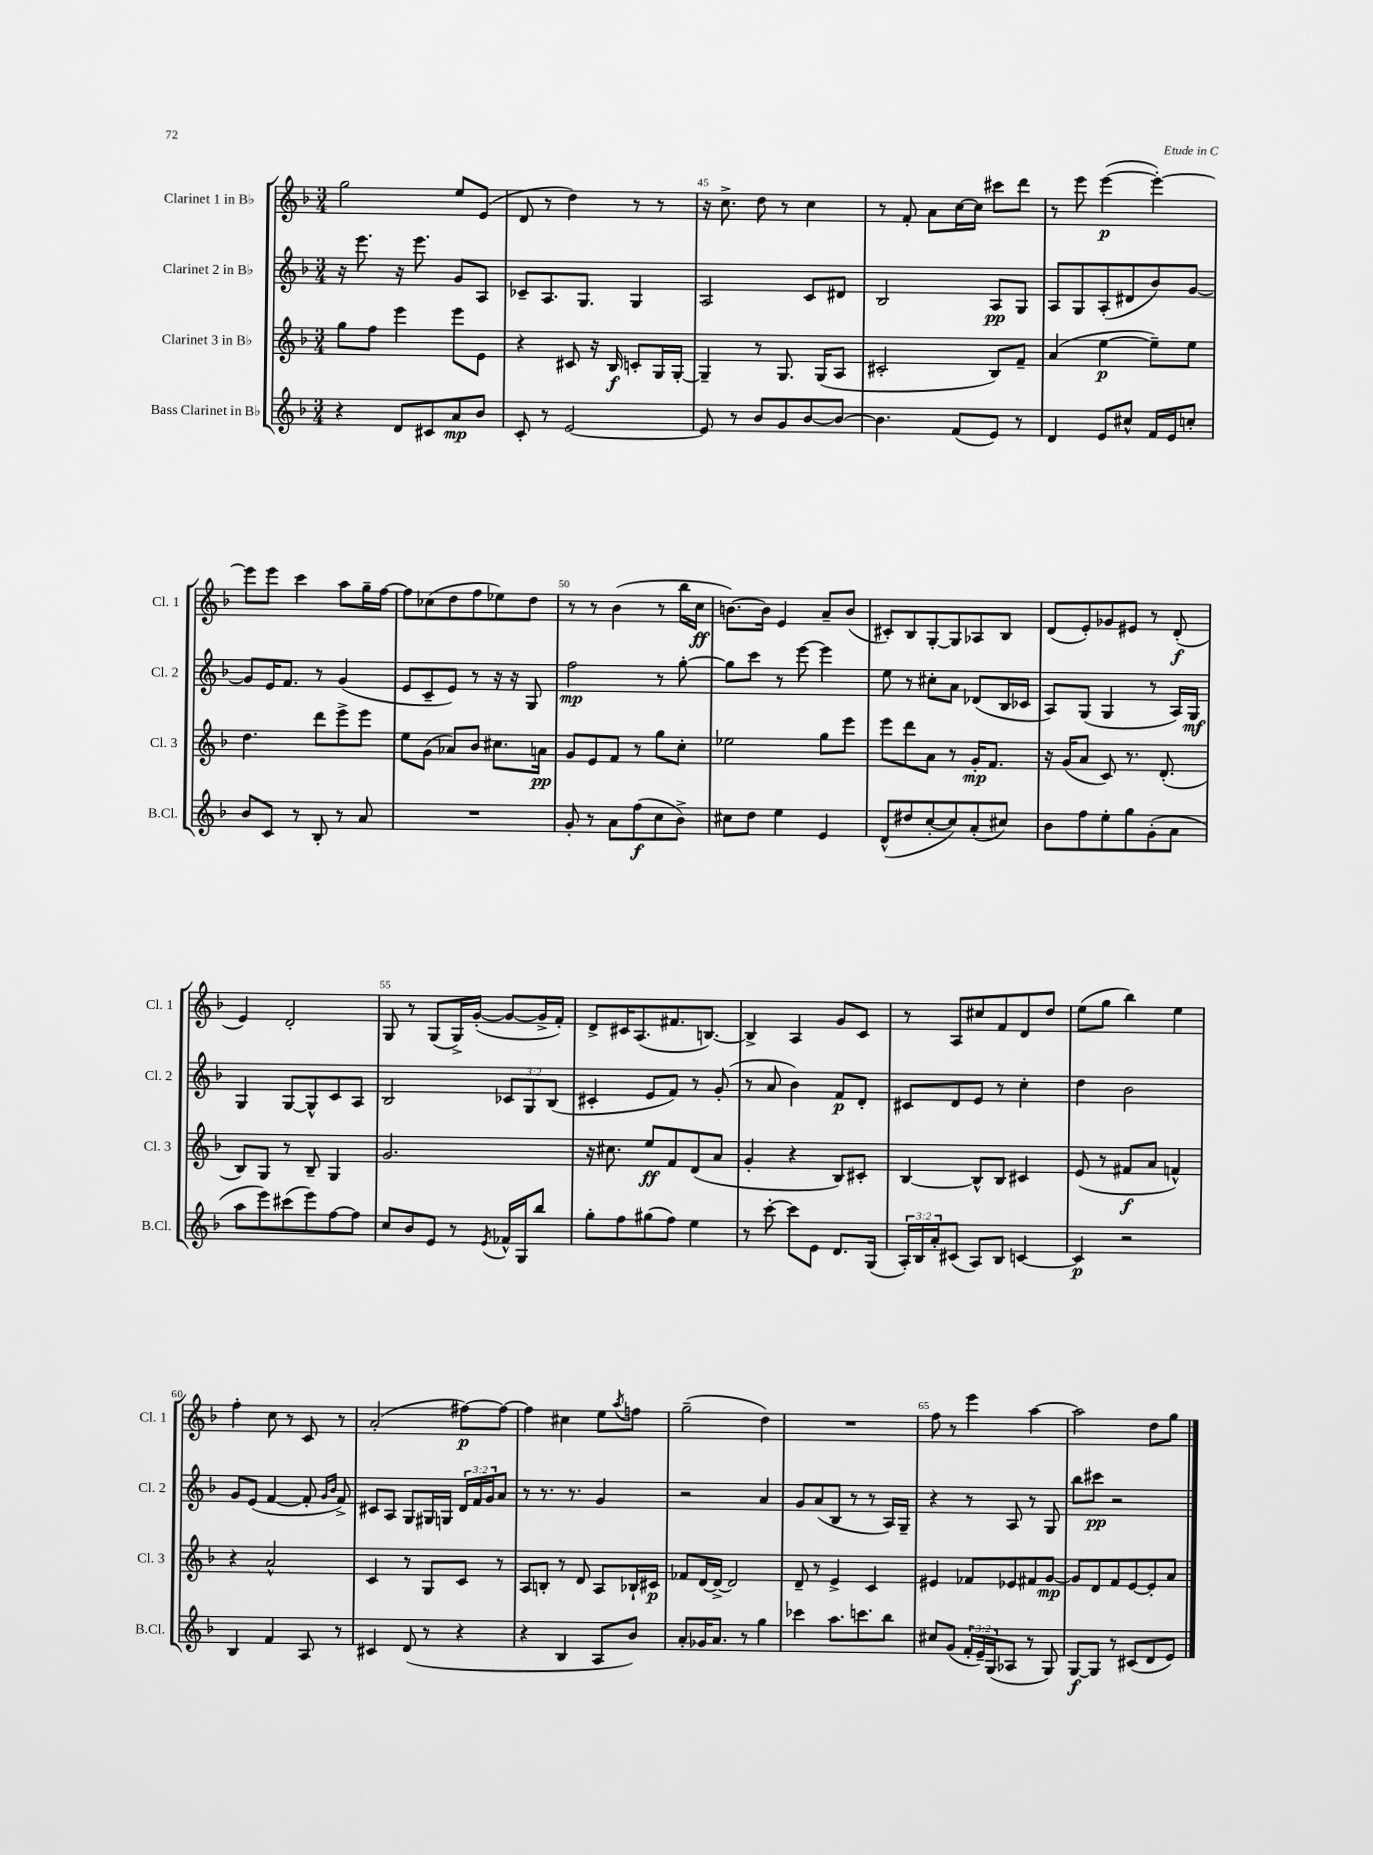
<<
\new StaffGroup <<
\new Staff = "s0" \with { instrumentName = "Clarinet 1 in Bb" shortInstrumentName = "Cl. 1" } {
    \clef treble \key f \major \numericTimeSignature \time 3/4
    g''2 e''8 e'8( |
    d'8 r8 d''4) r8 r8 |
    r16 c''8.-> d''8 r8 c''4 |
    r8 f'8-. a'8 c''16~ c''16 cis'''8 d'''8 |
    r8 e'''8 e'''4~\p( e'''4~-.) |
    e'''8 e'''8 c'''4 a''8 g''16-- f''16~ |
    f''8 ces''8( d''8 f''8 ees''8) d''8 |
    r8 r8 bes'4( r8 bes''16 c''16\ff |
    b'8.~) b'16 e'4 a'8-- b'8( |
    cis'8-.) bes8 g8~-. g8 aes8 bes8 |
    d'8( e'8-.) ges'8 eis'8 r8 d'8-.\f( |
    e'4) d'2-. |
    g8 r8 g8( g16->) g'16~-.( g'8~ g'16-> f'16-.) |
    d'8-> cis'16 a8.( fis'8. b8.~) |
    b4-> a4 g'8 c'8 |
    r8 a8 cis''8 f'8 d'8 d''8 |
    e''8( g''8 bes''4) e''4 |
    f''4-. c''8 r8 c'8 r8 |
    a'2-.( fis''8~\p) fis''8~ |
    fis''4 cis''4 e''8 \acciaccatura { a''8 } f''8 |
    g''2--( d''4) |
    R2. |
    f''8 r8 e'''4 a''4~ |
    a''2 d''8 g''8 \bar "|." |
}
\new Staff = "s1" \with { instrumentName = "Clarinet 2 in Bb" shortInstrumentName = "Cl. 2" } {
    \clef treble \key f \major \numericTimeSignature \time 3/4 \override Staff.TupletNumber.text = #tuplet-number::calc-fraction-text
    r16 e'''8. r16 e'''8. g'8 a8 |
    ces'8-- a8. g8. g4 |
    a2 c'8 dis'8 |
    bes2 a8\pp g8 |
    a8 g8 a8-.( dis'8 bes'8) g'8~ |
    g'8 e'16 f'8. r8 g'4( |
    e'8 c'8-- e'8) r8 r16 r16 g8 |
    f''2\mp r8 g''8~-. |
    g''8 c'''8 r8 e'''8~ e'''4 |
    e''8 r8 cis''8-. a'8 des'8( bes16 ces'16 |
    a8) g8( g4 r8 a16) g16\mf |
    g4 g8~ g8-^ c'8 a8 |
    bes2 \tuplet 3/2 { ces'8 g8 bes8( } |
    cis'4-. e'8 f'8) r8 g'8-.( |
    r8 a'8 bes'4) f'8\p d'8-. |
    cis'8 d'8 e'8 r8 c''4-. |
    d''4 bes'2 |
    g'8 e'8( f'4~ f'8-. \grace { g'16 bes'16 } f'8->) |
    cis'8 a8 g8 gis16 g16 \tuplet 3/2 { d'16 f'16 g'16 } a'8 |
    r8 r8. r8. g'4 |
    r2 a'4 |
    g'8 a'8( bes8 r8 r8 a16) g16-- |
    r4 r8 a8 r8 g8 |
    bes''8 cis'''8\pp r2 \bar "|." |
}
\new Staff = "s2" \with { instrumentName = "Clarinet 3 in Bb" shortInstrumentName = "Cl. 3" } {
    \clef treble \key f \major \numericTimeSignature \time 3/4
    g''8 f''8 e'''4 e'''8 e'8 |
    r4 cis'8 r16 bes16\f c'8-. g16 g16~-. |
    g4-- r8 g8. g16( a8 |
    cis'2-. bes8) f'8-- |
    a'4( e''4~\p e''8--) e''8 |
    d''4. d'''8 e'''8-> e'''8 |
    e''8 g'8( aes'8) bes'8 cis''8. a'16\pp |
    g'8 e'8 f'8 r8 g''8 c''8-. |
    ees''2 g''8 e'''8 |
    e'''8 d'''8 a'8 r8 g'16-.\mp f'8. |
    r16 g'16( a'8 c'8) r8. d'8.-.( |
    bes8) g8 r8 bes8-- g4 |
    g'2. |
    r16 cis''8. e''8\ff f'8 d'8( a'8 |
    g'4-. r4 bes8) cis'8-. |
    bes4~ bes8-^ bes8 cis'4 |
    e'8( r8 fis'8\f a'8 f'4-^) |
    r4 a'2-^ |
    c'4 r8 g8 c'8 r8 |
    a8 b8-. r8 d'8 a8 bes16-! cis'16\p |
    fes'8 d'16~ d'16~-> d'2 |
    d'8-- r8 e'4-> c'4 |
    eis'4 fes'8 ees'8 fis'8 g'8~\mp |
    g'8 d'8 f'8 e'8~ e'8-. a'8 \bar "|." |
}
\new Staff = "s3" \with { instrumentName = "Bass Clarinet in Bb" shortInstrumentName = "B.Cl." } {
    \clef treble \key f \major \numericTimeSignature \time 3/4 \override Staff.TupletNumber.text = #tuplet-number::calc-fraction-text
    r4 d'8 cis'8 a'8\mp bes'8 |
    c'8-. r8 e'2~ |
    e'8 r8 bes'8 g'8 bes'8~ bes'8~ |
    bes'4. f'8( e'8) r8 |
    d'4 e'8 cis''8-^ f'16 e'16 c''8-. |
    bes'8 c'8 r8 bes8-. r8 a'8 |
    R2. |
    g'8-. r8 a'8 f''8\f( c''8 bes'8->) |
    cis''8 d''8 e''4 e'4 |
    d'8-^( dis''8 c''8~-. c''8) a'8-.( cis''8) |
    bes'8 f''8 e''8-. g''8 g'8-.( a'8 |
    a''8 e'''8) cis'''8( e'''8) f''8~ f''8 |
    c''8 bes'8 e'8 r8 \acciaccatura { e'8 } fes'16-^ g16 bes''8 |
    g''8-. f''8 gis''8( f''8) e''4 |
    r8 c'''8~-. c'''8 e'8 d'8. g16( |
    \tuplet 3/2 { a16-.) bes16 a'16-. } cis'8( a8) bes8 c'4~ |
    c'4\p r2 |
    bes4 f'4 a8 r8 |
    cis'4 d'8( r8 r4 |
    r4 bes4 a8 bes'8) |
    a'8-. ges'16 a'8. r8 g''4 |
    ces'''4 a''8. c'''8. bes''8 |
    cis''8 g'8( \tuplet 3/2 { f'16-. e'16--) g16( } aes8 r8 g8) |
    g8~\f g8 r8 cis'8( d'8 e'8) \bar "|." |
}
>>
>>
\layout { \context { \Score currentBarNumber = #43 \override BarNumber.break-visibility = ##(#f #t #t) barNumberVisibility = #(every-nth-bar-number-visible 5) } }
